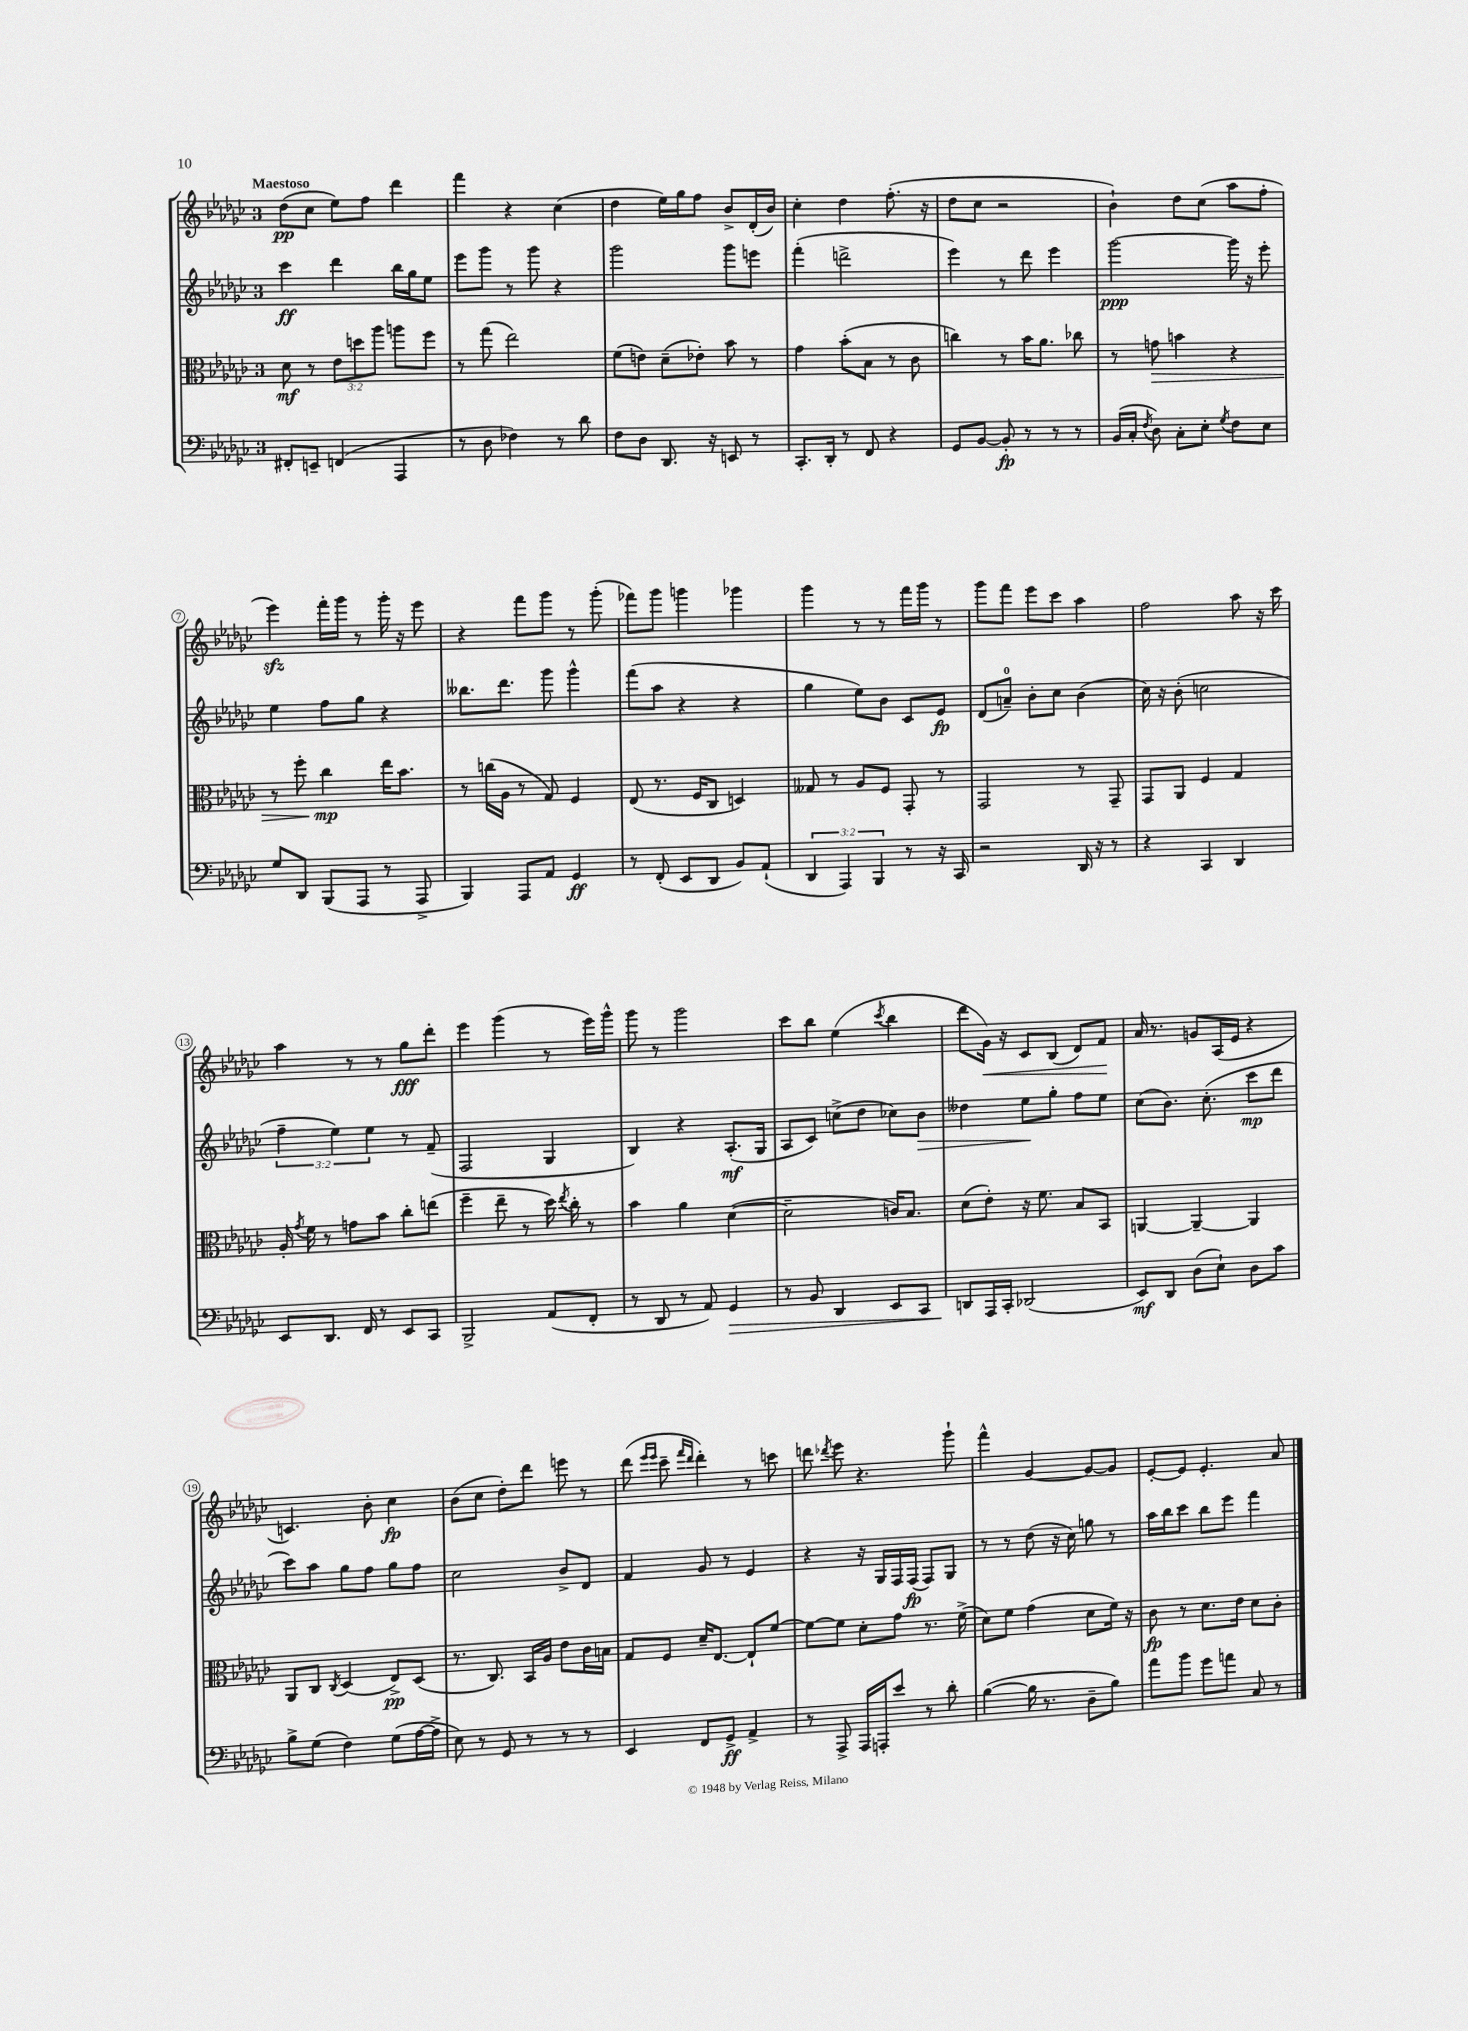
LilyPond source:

<<
\new StaffGroup <<
\new Staff = "s0" {
    \clef treble \key ges \major \once \override Staff.TimeSignature.style = #'single-digit \time 3/4 \tempo "Maestoso"
    \autoBeamOff des''8[\pp( ces''8] ees''8[) f''8] des'''4 |
    f'''4 r4 ces''4( |
    des''4 ees''16[) ges''16 f''8] bes'8[-> des'16-.( bes'16]) |
    ces''4-. des''4 f''8.-.( r16 |
    des''8[ ces''8] r2 |
    bes'4-!) des''8[ ces''8]( aes''8[ f''8]-. |
    ees'''4\sfz) f'''16[-. ges'''16] r8 ges'''16-. r16 ees'''8 |
    r4 f'''8[ ges'''8] r8 ges'''8-.( |
    fes'''8[) ges'''8] g'''4 ges'''4 |
    ges'''4 r8 r8 f'''16[ ges'''16] r8 |
    ges'''8[ f'''8] ees'''8[ ces'''8] aes''4 |
    f''2 aes''8 r16 ces'''16 |
    aes''4 r8 r8 ges''8[\fff des'''8]-. |
    ees'''4 ges'''4( r8 ees'''16[) ges'''16]-^ |
    ges'''8 r8 ges'''2 |
    ces'''8[ bes''8] ees''4( \acciaccatura { ces'''8 } bes''4 |
    des'''8[ ges'16]\<) r16 ces'8[ bes8]( des'8[) f'8]\! |
    aes'16 r8. g'8[ aes16( ees'16] r4 |
    c'4.) bes'8-. ces''4\fp |
    bes'8[( ces''8] des''8[-.) des'''8] e'''8 r8 |
    des'''8( \grace { ees'''16[ ees'''16] } ces'''8-- \grace { f'''16[ des'''16] } des'''4-.) r8 c'''8 |
    d'''8 \acciaccatura { des'''8 } ees'''8 r4. ges'''8-! |
    f'''4-^ ges'4~ ges'8[~ ges'8] |
    ees'8[~-. ees'8] ees'4.-. aes'8 \bar "|." |
}
\new Staff = "s1" {
    \clef treble \key ges \major \once \override Staff.TimeSignature.style = #'single-digit \time 3/4 \override Staff.TupletNumber.text = #tuplet-number::calc-fraction-text
    \autoBeamOff ces'''4\ff des'''4 bes''16[ ges''16 ees''8] |
    ees'''8[ ges'''8] r8 ges'''8 r4 |
    ges'''2 ges'''8[ e'''8] |
    f'''4-.( d'''2-> |
    ees'''4) r8 des'''8 ees'''4 |
    ges'''2~\ppp ges'''16 r16 ees'''8-. |
    ees''4 f''8[ ges''8] r4 |
    beses''8.[ des'''8.] ges'''8 ges'''4-^ |
    f'''8[( aes''8] r4 r4 |
    ges''4 ees''8[) bes'8] ces'8[ ees'8]\fp |
    des'8[( a'8]-0--) bes'8[-. ces''8] bes'4( |
    ces''16) r16 bes'8-.( c''2 |
    \tuplet 3/2 { f''4-- ees''4) ees''4 } r8 f'8--( |
    f2 ges4 |
    bes4) r4 aes8.[-.\mf( ges16] |
    aes8[ ces'8]) c''8[->( des''8] ces''8[) bes'8]\> |
    deses''4 ees''8[\! ges''8]-. f''8[ ees''8] |
    ces''8[( bes'8.]) ces''8.-.( ces'''8[\mp des'''8] |
    ces'''8[) aes''8] ges''8[ f''8] ges''8[ f''8] |
    ces''2 bes'8[-> des'8] |
    f'4 ges'8 r8 ees'4 |
    r4 r16 ges16[ f16 f16]\fp( f8[) ges8] |
    r8 r8 des''8( r16 ces''16) g''8 r8 |
    aes''16[ bes''16 ces'''8] bes''8[ ees'''8] f'''4 \bar "|." |
}
\new Staff = "s2" {
    \clef alto \key ges \major \once \override Staff.TimeSignature.style = #'single-digit \time 3/4 \override Staff.TupletNumber.text = #tuplet-number::calc-fraction-text
    \autoBeamOff des'8\mf r8 \tuplet 3/2 { ees'8[ d''8 aes''8] } a''8[ f''8] |
    r8 ges''8( ees''2) |
    f'8[( e'8]) des'8[--( ees'8]-.) bes'8 r8 |
    ges'4 bes'8[-.( bes8] r8 ces'8 |
    c''4) r8 bes'16[ aes'8.] ces''8 |
    r8 g'8\> b'4 r4 |
    r8 f''8-. ces''4\mp\! ees''16[ bes'8.] |
    r8 c''16[( aes16] r8 ges8) f4 |
    ees8( r8. f16[ ces8] d4) |
    geses8 r8 aes8[ f8] ges,8-. r8 |
    ges,2 r8 ges,8-- |
    ges,8[ aes,8] f4 ges4 |
    aes16-. \acciaccatura { ges'8 } f'16 r8 g'8[ bes'8] ces''8[-. e''8]( |
    f''4-- ees''8-- r8 des''16) \acciaccatura { ees''8 } ces''16-. r8 |
    bes'4 aes'4 des'4~( |
    des'2-- c'16[) bes8.] |
    des'8[( ees'8]-.) r16 f'8. bes8[ bes,8] |
    a,4~ a,4~-- a,4 |
    aes,8[ ces8] \acciaccatura { ces8 } des4( ees8[->\pp) des8]( |
    r8. ces8.) bes,16[ aes16] ees'8[ ces'16 b16] |
    ges8[ f8] des'16[-- ees8.]~ ees8[-! f'8]~ |
    f'8[~ f'8] des'8[-. ges'8] r8. f'16->( |
    des'8[) f'8] ges'4( des'8[ f'16]) r16 |
    ces'8\fp r8 des'8.[ ees'16] des'8[ ces'8]-. \bar "|." |
}
\new Staff = "s3" {
    \clef bass \key ges \major \once \override Staff.TimeSignature.style = #'single-digit \time 3/4 \override Staff.TupletNumber.text = #tuplet-number::calc-fraction-text
    \autoBeamOff fis,8[-. e,8]-- f,4( aes,,4 |
    r8 des8 fes4) r8 des'8 |
    f8[ des8] des,8. r16 e,8 r8 |
    ces,8.[-. des,16]-. r8 f,8 r4 |
    ges,8[ bes,8]~ bes,8-.\fp r8 r8 r8 |
    bes,16[( ces16]-. \acciaccatura { f8 } des8) ces8[-. ees8]-. \acciaccatura { ges8 } f8[ ees8] |
    ges8[ des,8] bes,,8[( aes,,8] r8 aes,,8-> |
    bes,,4) aes,,8[ aes,8] ges,4\ff |
    r8 f,8-.( ees,8[ des,8] bes,8[) aes,8]-!( |
    \tuplet 3/2 { des,4 aes,,4) bes,,4 } r8 r16 ces,16 |
    r2 des,16 r16 r8 |
    r4 ces,4 des,4 |
    ees,8[ des,8.] f,16 r8 ees,8[ ces,8] |
    bes,,2-> aes,8[( f,8]-. |
    r8 des,8 r8 aes,8) ges,4\> |
    r8 bes,8 des,4 ees,8[ ces,8] |
    d,8[\! aes,,16 ces,16]-. des,2( |
    ees,8[\mf) des,8] des8[( ees8]-!) des8[ ces'8] |
    bes8[-> ges8]( f4) ges8[( aes16~ aes16]-> |
    ees8) r8 ges,8 r8 r8 r8 |
    ees,4 f,8[ ges,8]->\ff aes,4-> |
    r8 aes,,8-> aes,,16[ a,,16-. ees'8] r8 des'8-. |
    bes4~( bes16 r8. des8[-- bes8]) |
    aes'8[ bes'8] ges'8[ a'8] ces8 r8 \bar "|." |
}
>>
>>
\layout { \context { \Score \override BarNumber.stencil = #(make-stencil-circler 0.1 0.3 ly:text-interface::print) } }
